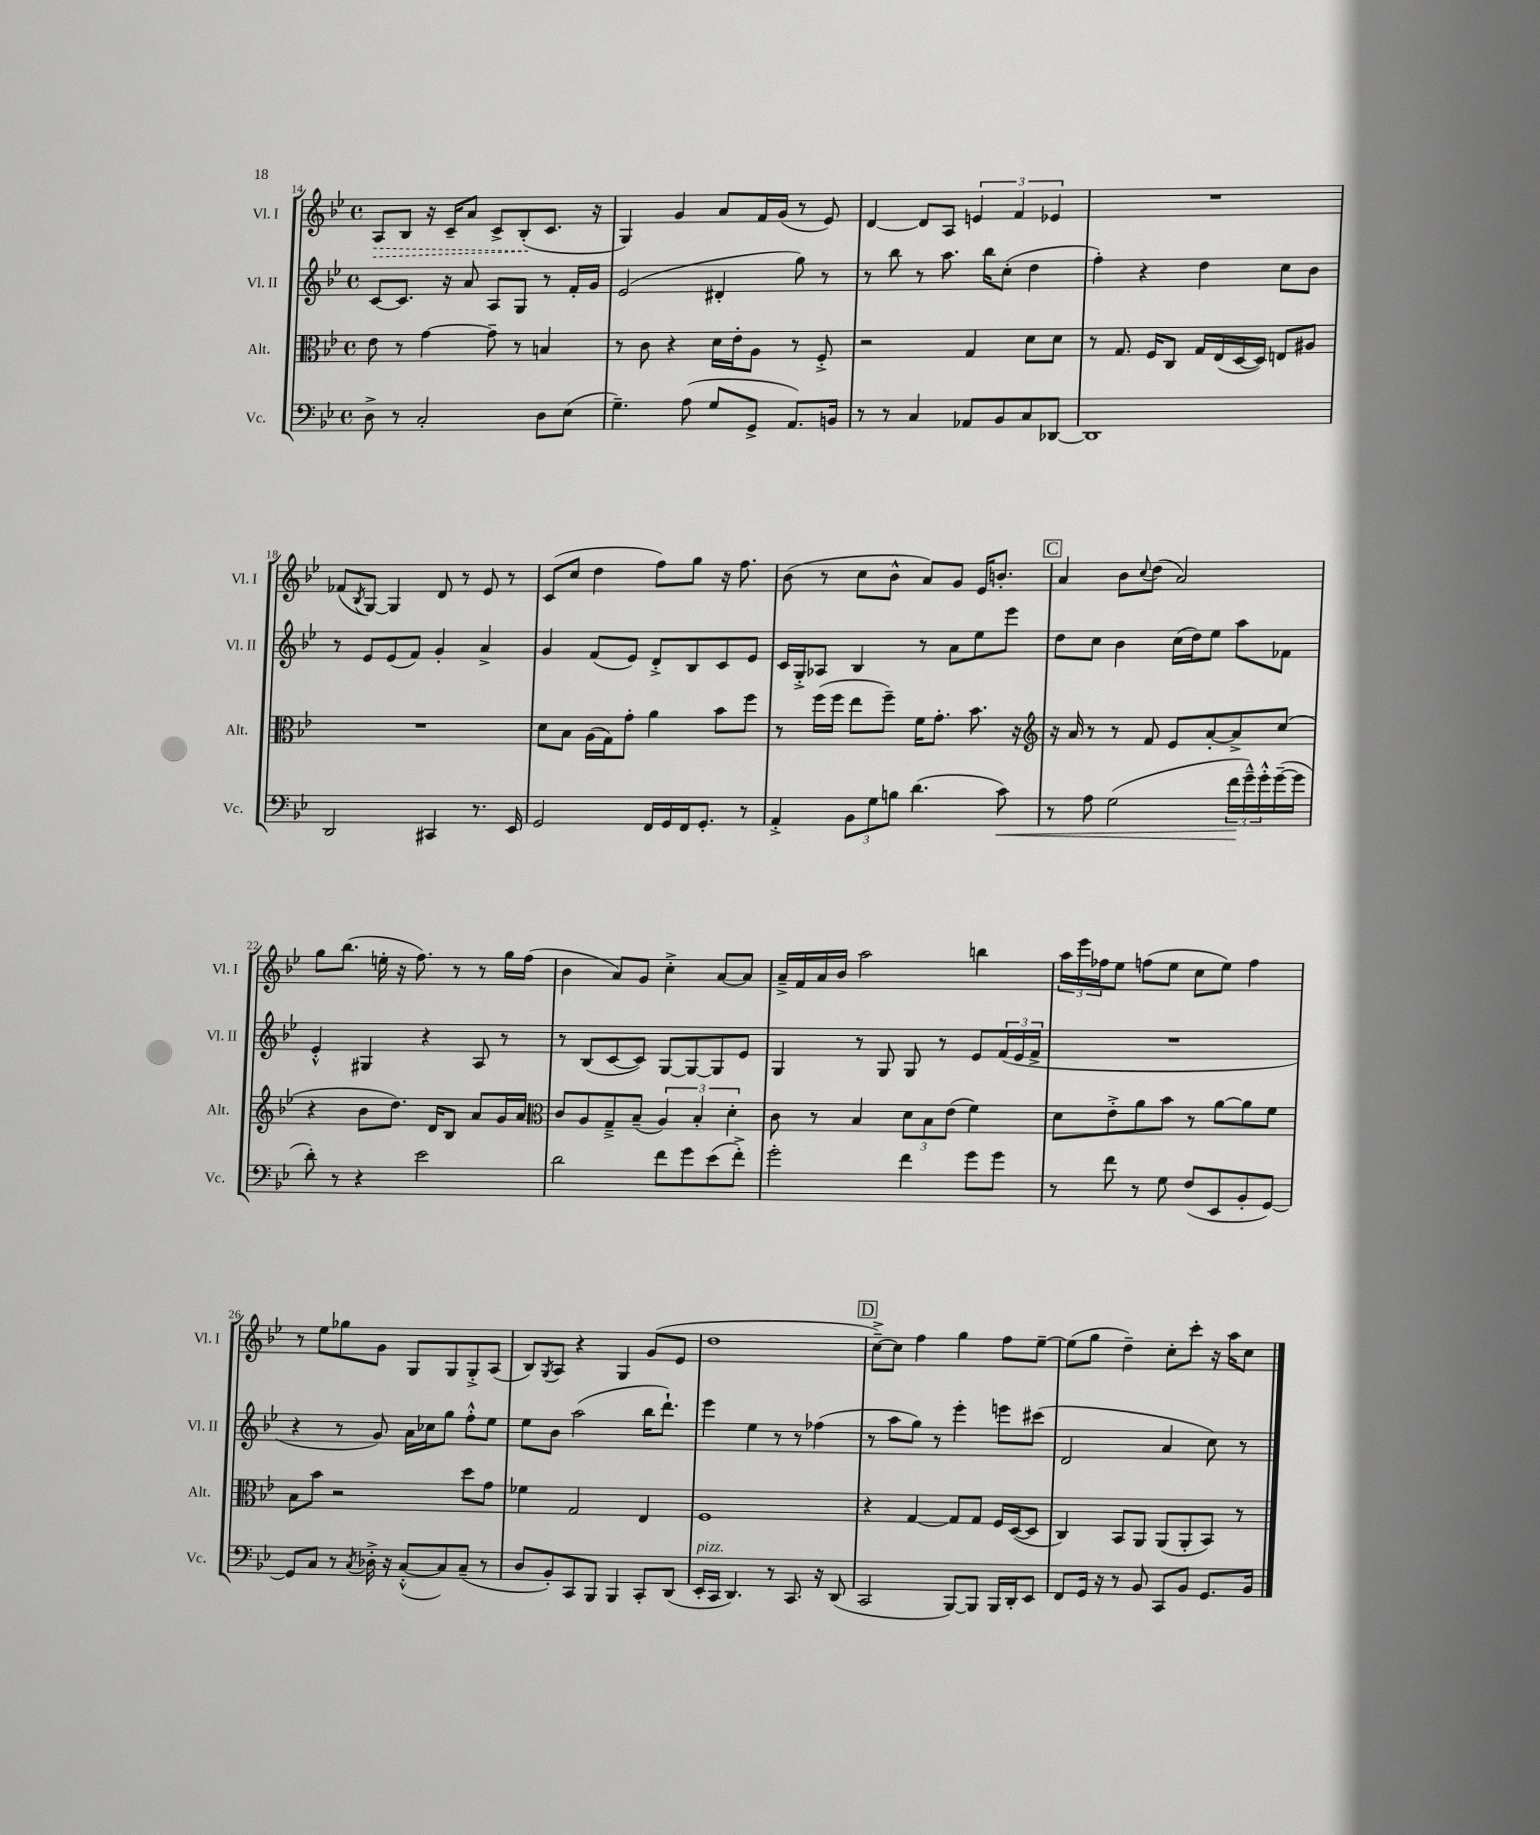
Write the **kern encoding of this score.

**kern	**kern	**kern	**kern
*staff4	*staff3	*staff2	*staff1
*clefF4	*clefC3	*clefG2	*clefG2
*k[b-e-]	*k[b-e-]	*k[b-e-]	*k[b-e-]
*M4/4	*M4/4	*M4/4	*M4/4
*met(c)	*met(c)	*met(c)	*met(c)
8D^	8e-	[8c	8A
8r	8r	8.c]	8B-
2C'	[4g	.	16r
.	.	16r	16c~
.	.	8a	8a
.	8g~]	8A	8c^
.	8r	8G	(8B-'
8D	4B	8r	8.c
(8E-	.	16f'	.
.	.	16g	16r
=	=	=	=
4.G~)	8r	(2e-	4G)
.	8c	.	.
.	4r	.	4g
(8A	.	.	.
8G	16d	4d#'	8a
.	16e-'	.	.
8GG^	8A	.	16f
.	.	.	(16g
8.AA)	8r	8gg)	8r
.	8F'^	8r	8e-)
16BB	.	.	.
=	=	=	=
8r	2r	8r	[4d
8r	.	8bb-	.
4C	.	8r	8d]
.	.	8.aa	8A
8AA-	4G	.	6e
.	.	16bb-	.
8BB-	.	(8cc'	.
.	.	.	6f
8C	8d	4dd	.
.	.	.	6e-
[8DD-	8d	.	.
=	=	=	=
1DD-]	8r	4ff')	1r
.	8.G	.	.
.	.	4r	.
.	16F	.	.
.	8C	.	.
.	16G	4dd	.
.	(16E-	.	.
.	[16D	.	.
.	16D])	.	.
.	8E	8cc	.
.	8A#	8b-	.
=	=	=	=
2DD	1r	8r	(8f-
.	.	.	8qB-
.	.	8e-	[8G)
.	.	(8e-	4G]
.	.	8f)	.
4CC#	.	4g'	8d
.	.	.	8r
8.r	.	4a^	8e-
.	.	.	8r
16EE-	.	.	.
=	=	=	=
2GG	8d	4g	(8c
.	8B-	.	8cc
.	(16A	(8f	4dd
.	16G)	.	.
.	8g'	8e-)	.
16FF	4a	8d'^	8ff)
16GG	.	.	.
16FF	.	8B-	8gg
8.GG'	.	.	.
.	8b-	8c	16r
.	.	.	8.ff
8r	8ff	8e-	.
=	=	=	=
4AA'^	8r	16c	(8b-
.	.	16G'^	.
.	(16ff	8A-	8r
.	16ff	.	.
12BB-	8ee-	4B-	8cc
12G	.	.	.
.	8ff~)	.	8b-^^
12B	.	.	.
(4.d	16f	8r	8a)
.	8.g'	.	.
.	.	8a	8g
.	8.b-	8ee-	16e-
.	.	.	8.b'
8c)	.	8eee-	.
.	16r	.	.
=	=	=	=
*	*clefG2	*	*
8r	16r	8dd	4a
.	16a	.	.
8A	8r	8cc	.
(2G	8r	4b-	8b-
.	.	.	8qqcc
.	8f	.	(8dd
.	8e-	(16cc	2a)
.	.	16dd)	.
.	[8a'	8ee-	.
24f	8a^]	8aa	.
24g~^^)	.	.	.
24g'^^	.	.	.
([16g~	(8cc	8f-	.
16g]	.	.	.
=	=	=	=
8d')	4r	4e-'^^	8gg
8r	.	.	(8.bb-
4r	8b-	4G#	.
.	.	.	16ee'
.	8.dd)	.	16r
.	.	.	8.ff)
2e-	.	4r	.
.	16d	.	.
.	8B-	.	8r
.	8a	8A	8r
.	16g	8r	16gg
.	16a	.	(16ff
=	=	=	=
*	*clefC3	*	*
2d	8c	8r	4b-
.	8A	(8B-	.
.	8G~^	[8c	8a)
.	(8B-~	8c])	8g
8f	6A)	[8G	4cc'^
8g	.	8G_	.
.	6B-'	.	.
(8e-	.	8G]	[8a
.	6d'	.	.
8f'^)	.	8e-	8a]
=	=	=	=
2g'	8c	4G	16a~^
.	.	.	16f
.	8r	.	16a
.	.	.	16b-
.	4B-	8r	2aa
.	.	8G	.
4f	12d	8G	.
.	12B-	.	.
.	.	8r	.
.	(12e-	.	.
8g	4f)	8e-	4bb
8g	.	(24f	.
.	.	24e-	.
.	.	24f^	.
=	=	=	=
8r	8d	1r	24aa
.	.	.	24eee-
.	.	.	24ff-
8f	8e-'^	.	8ee-
8r	8a	.	(8ff
8G	8b-	.	8ee-
(8F	8r	.	8cc
8EE-	[8a	.	8ee-)
8BB-'	8a]	.	4ff
[8GG)	8f	.	.
=	=	=	=
8GG]	8B-	4r	8r
8C	8b-	.	8ee-
8r	2r	8r	8gg-
8qC	.	.	.
16D-'^	.	8g)	8g
16r	.	.	.
([8C'^^	.	16a	8G
.	.	16cc-	.
8C])	.	8gg	8G
(8C~	8dd	8ff'^^	8G'^
8r	8g	8ee-	(8A
=	=	=	=
8D	4f-	8ee-	8B-)
.	.	.	8qG
8BB-')	.	8b-	8A
8CC	2G	(2aa	4r
8BBB-	.	.	.
4BBB-	.	.	4G
8CC'	4E-	16bb-	(8g
.	.	8.ddd`)	.
(8DD	.	.	8e-
=	=	=	=
16EE-'	1F	4eee-	1dd
16CC	.	.	.
4.DD)	.	.	.
.	.	4ee-	.
8r	.	8r	.
8.CC	.	8r	.
.	.	(4ff-	.
16r	.	.	.
(8DD	.	.	.
=	=	=	=
2CC	4r	8r	[8cc~^)
.	.	8aa	8cc]
.	[4G	8gg)	4ff
.	.	8r	.
[8BBB-)	8G]	4eee-'	4gg
8BBB-]	8G	.	.
16BBB-	16F	8eee	8ff
16DD'	([16D	.	.
8EE-	8D]	(8ccc#	[8ee-~
=	=	=	=
8FF	4C)	2d	(8ee-]
16GG	.	.	8gg
16r	.	.	.
8r	8BB-	.	4dd~)
8BB-	8AA	.	.
8CC	(8AA	4a	8cc'
8BB-	8AA'	.	8ccc'
8.GG	8BB-)	8cc)	16r
.	.	.	16aa
.	8r	8r	8cc
16BB-	.	.	.
==	==	==	==
*-	*-	*-	*-
